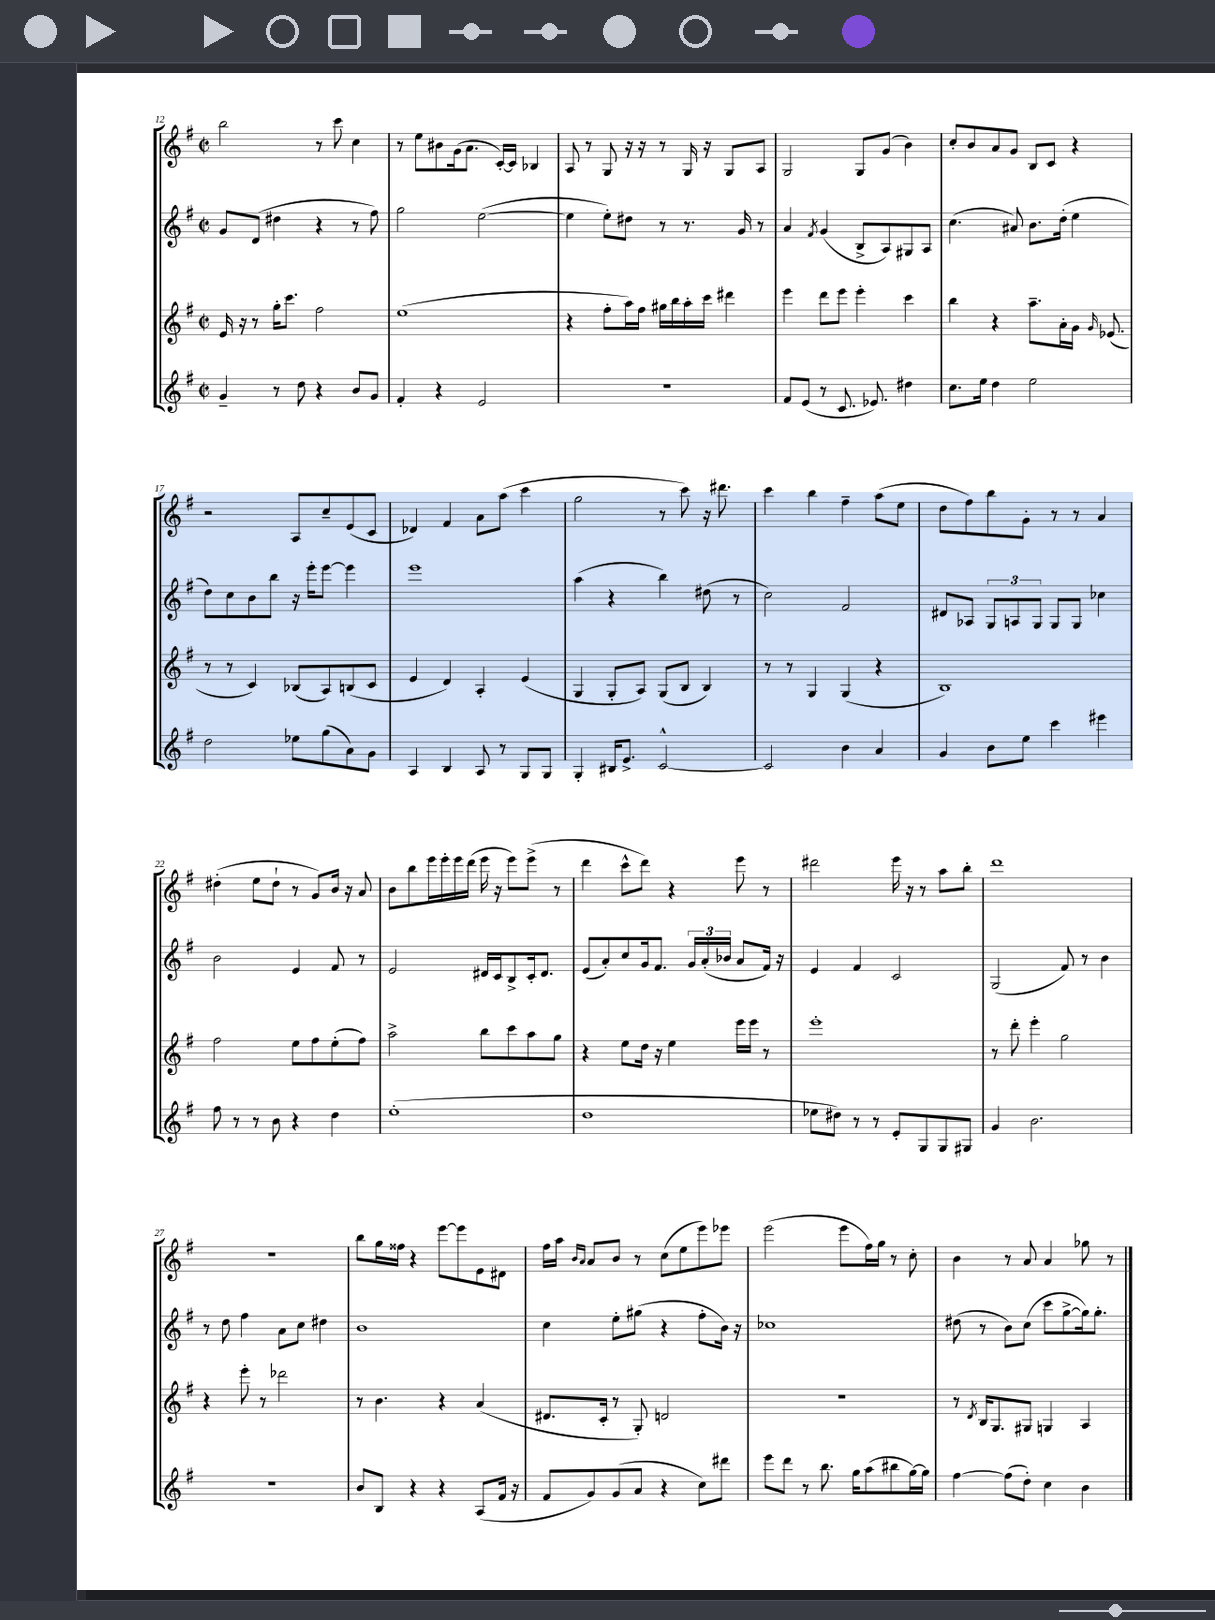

**kern	**kern	**kern	**kern
*staff4	*staff3	*staff2	*staff1
*clefG2	*clefG2	*clefG2	*clefG2
*k[f#]	*k[f#]	*k[f#]	*k[f#]
*M2/2	*M2/2	*M2/2	*M2/2
*met(c|)	*met(c|)	*met(c|)	*met(c|)
4g~	16e	8g	2bb
.	16r	.	.
.	8r	(8d	.
8r	16gg'	4dd#	.
.	8.ccc	.	.
8dd	.	.	.
4r	2ff#	4r	8r
.	.	.	8ccc
8b	.	8r	4cc
8g	.	8ff#)	.
=	=	=	=
4f#'	(1ee	2gg	8r
.	.	.	8ee
4r	.	.	8b#
.	.	.	(16g
.	.	.	8.a
2e	.	([2ee	.
.	.	.	[16c')
.	.	.	16c]
.	.	.	4B-
=	=	=	=
1r	4r	4ee]	8A
.	.	.	8r
.	8ff#'	8ee')	8G
.	16aa)	8dd#	16r
.	16ff#	.	16r
.	16gg#	8r	8r
.	16bb	.	.
.	16aa'	8.r	16G
.	16ccc	.	16r
.	4ddd#	.	8G
.	.	16g	.
.	.	8r	8A
=	=	=	=
8f#	4eee	4a	2G
(8e	.	.	.
.	.	8qf#	.
8r	8ddd	(4g	.
8.c	8eee	.	.
.	4eee'	8B^	8G
8.e-)	.	.	.
.	.	8A)	(8g
4dd#	4ccc	8G#	4b)
.	.	8A	.
=	=	=	=
8.cc	4bb	(4.cc	8cc'
.	.	.	8b
16ee	.	.	.
4dd	4r	.	8a
.	.	8a#)	8g
2ee	8.aa~	8.b	8B
.	.	.	8c
.	16a'	(16dd'	.
.	16g	4ee	4r
.	16qqg	.	.
.	(8.e-	.	.
=	=	=	=
2dd	8r	8dd)	2r
.	8r	8cc	.
.	4c)	8b	.
.	.	8bb	.
8ee-	(8B-	16r	8A
.	.	16eee'	.
(8gg	8A)	[8eee	8cc~
8a)	(8B	4eee]	(8e
8g	8c	.	8c
=	=	=	=
4A	4e	1eee	4d-)
4B	4d)	.	4f#
8A	4A'	.	8a
8r	.	.	(8aa
8G	(4e	.	4ccc
8G	.	.	.
=	=	=	=
4G'	4G	(4aa	2gg
16B#	8G'	4r	.
8.e^	.	.	.
.	8A)	.	.
[2c^^	(8G	4bb)	8r
.	8B	.	8ccc)
.	4B)	(8dd#	16r
.	.	.	8.ddd#
.	.	8r	.
=	=	=	=
2c]	8r	2cc)	4ccc
.	8r	.	.
.	4G	.	4bb
4b	(4G	2f#	4ff#~
4a	4r	.	(8aa
.	.	.	8ee
=	=	=	=
4g	1B)	8d#	8dd
.	.	8A-	8ff#)
8b	.	12G	8bb
.	.	12A	.
8ee	.	.	8g'
.	.	12G	.
4ccc	.	8G	8r
.	.	8G	8r
4eee#	.	4cc-	4a
=	=	=	=
8ff#	2ff#	2b	(4dd#'
8r	.	.	.
8r	.	.	8ee
8b	.	.	8dd#`
4r	8ee	4e	8r
.	8ff#	.	8g)
4dd	(8ee'	8f#	16b
.	.	.	16r
.	8ff#)	8r	8a
=	=	=	=
(1ee'	2aa^	2e	8b
.	.	.	8bb
.	.	.	16eee
.	.	.	16eee'
.	.	.	16eee
.	.	.	(16ddd
.	8bb	16d#	16eee
.	.	16c	16r
.	8ccc	8B^	8eee)
.	8aa	16c'	(8eee^
.	.	8.d#	.
.	8gg	.	8r
=	=	=	=
1dd	4r	(8e	4ddd
.	.	8a')	.
.	8ee	8cc	8ccc^^
.	16dd	16g	8ddd)
.	16r	8.f#	.
.	4ee	.	4r
.	.	24g	.
.	.	(24a'	.
.	.	24b-	.
.	16eee	8a	8eee
.	16eee	.	.
.	8r	16f#)	8r
.	.	16r	.
=	=	=	=
8ee-	1eee'	4e	2ddd#
8dd#)	.	.	.
8r	.	4f#	.
8r	.	.	.
8e'	.	2c	16eee
.	.	.	16r
8G	.	.	8r
8G	.	.	8aa
8G#	.	.	8bb'
=	=	=	=
4g	8r	(2G	1ddd
.	8ddd'	.	.
2.b	4eee'	.	.
.	2gg	8f#)	.
.	.	8r	.
.	.	4b	.
=	=	=	=
1r	4r	8r	1r
.	.	8dd	.
.	8eee'	4ff#	.
.	8r	.	.
.	2ddd-	8a	.
.	.	8cc	.
.	.	4dd#	.
=	=	=	=
8b	8r	1b	8bb
8B	4.b	.	16gg
.	.	.	16ff##
4r	.	.	4r
4r	4r	.	[8eee
.	.	.	8eee]
(8A	(4a	.	8e
16f#	.	.	8d#
16r	.	.	.
=	=	=	=
8f#	8.d#	4cc	16ff#
.	.	.	16aa
.	.	.	16qqb
.	.	.	16qqa
8g)	.	.	8a
.	16c'	.	.
(8g	8r	8ee'	8b
8a	8G')	(8gg#	8r
4r	2d	4r	(8cc
.	.	.	8ee
8cc)	.	8ff#'	8eee)
8ddd#	.	16b)	8eee-
.	.	16r	.
=	=	=	=
8eee	1r	1cc-	(2eee
8ddd	.	.	.
8r	.	.	.
8.bb	.	.	.
.	.	.	8eee
16gg	.	.	.
(8aa	.	.	16ff#)
.	.	.	16gg
8bb#	.	.	8r
[16gg)	.	.	8cc'
16gg]	.	.	.
=	=	=	=
[4ff#	8r	(8dd#	4b
.	8qd	.	.
.	16B	8r	.
.	8.G	.	.
(8ff#]	.	8b)	8r
8dd')	8G#	(8cc	8a
4cc	4G	8ccc	4a
.	.	[8gg^	.
4b	4A	16gg])	8gg-
.	.	8.gg'	.
.	.	.	8r
==	==	==	==
*-	*-	*-	*-
